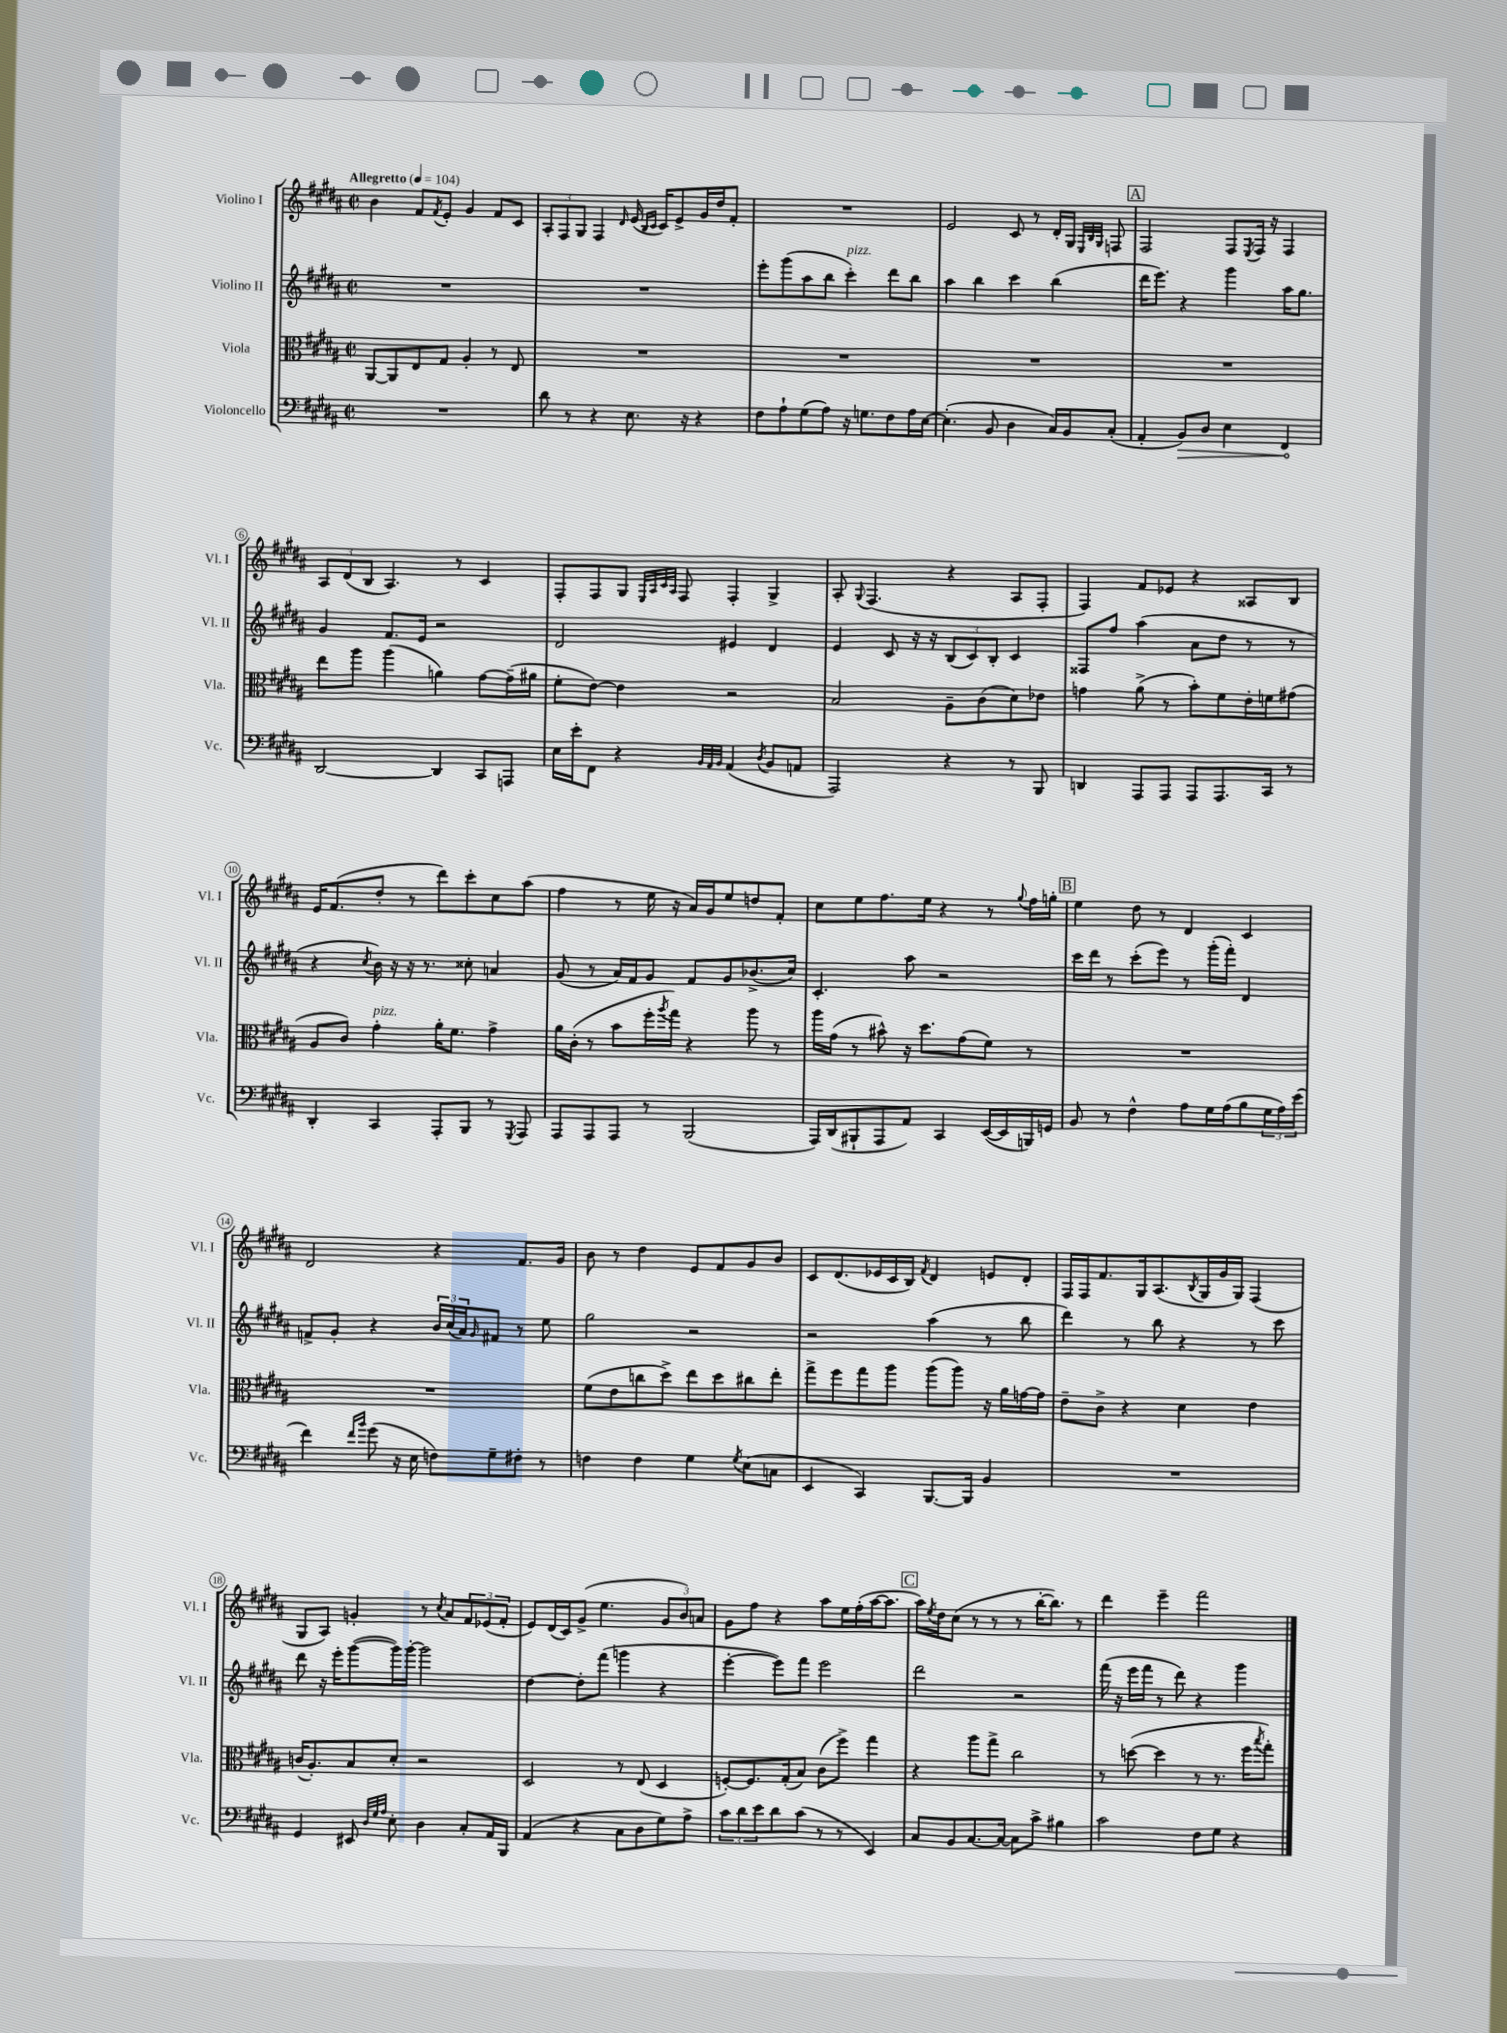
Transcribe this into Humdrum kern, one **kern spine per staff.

**kern	**kern	**kern	**kern
*staff4	*staff3	*staff2	*staff1
*clefF4	*clefC3	*clefG2	*clefG2
*k[f#c#g#d#a#]	*k[f#c#g#d#a#]	*k[f#c#g#d#a#]	*k[f#c#g#d#a#]
*M2/2	*M2/2	*M2/2	*M2/2
*met(c|)	*met(c|)	*met(c|)	*met(c|)
*MM104	*MM104	*MM104	*MM104
1r	[8AA#	1r	4b
.	8AA#]	.	.
.	8E	.	8f#
.	.	.	8qf#
.	8G#	.	8e'
.	4A#'	.	4g#
.	8r	.	8f#
.	8E	.	8c#
=	=	=	=
8d#	1r	1r	12A#'
.	.	.	12F#
8r	.	.	.
.	.	.	12G#
4r	.	.	4F#
.	.	.	16qqd#
8.E	.	.	(16e
.	.	.	16qqB
.	.	.	16qqc#
.	.	.	16c#)
.	.	.	8e^
16r	.	.	.
4r	.	.	16g#
.	.	.	16dd#
.	.	.	8f#'
=	=	=	=
8F#	1r	8eee'	1r
8A#`	.	(8ggg#	.
(8G#	.	8aa#	.
8A#)	.	8bb	.
16r	.	4ccc#')	.
8.G	.	.	.
8F#	.	8ddd#	.
16A#	.	8bb	.
[16E	.	.	.
=	=	=	=
(4.E']	1r	4aa#	2e
.	.	4bb	.
8BB	.	.	.
4D#	.	4ccc#	8c#
.	.	.	8r
16C#)	.	(4bb	16d#'
16BB	.	.	16G#
.	.	.	32qqE
.	.	.	32qqB
.	.	.	32qqG#
(8C#'	.	.	8F
=	=	=	=
4AA#'	1r	16ddd#	2F#
.	.	8.eee)	.
8BB)	.	4r	.
8D#	.	.	.
4E	.	4ggg#	8F#
.	.	.	8qE
.	.	.	16F#
.	.	.	16r
4FF#	.	16aa#	4F#
.	.	8.gg#	.
=	=	=	=
[2DD#	8ee	4g#	12A#
.	.	.	(12d#
.	8aa#	.	.
.	.	.	12B
.	(4aa#	8.f#	4.A#)
.	.	16e	.
4DD#]	4a)	2r	.
.	.	.	8r
8CC#	[8g#	.	4c#
8AAA	(16g#~]	.	.
.	16a#	.	.
=	=	=	=
16E	8f#'	2d#	8F#'
16e'	.	.	.
8FF#	[8e)	.	8F#
4r	4e]	.	8G#
.	.	.	32qqE
.	.	.	32qqA#
.	.	.	32qqc#
.	.	.	32qqA#
.	.	.	8F#
32qqBB	.	.	.
32qqAA#	.	.	.
32qqBB	.	.	.
(4AA#	2r	4e#	4F#'
8qD#	.	.	.
8BB	.	4d#	4G#^
8AA	.	.	.
=	=	=	=
2AAA#)	2B	4e	8A#'
.	.	.	8qqG#
.	.	.	(4.F#
.	.	8c#	.
.	.	16r	.
.	.	16r	.
4r	8A#~	(12B	4r
.	.	12c#)	.
.	(8c#	.	.
.	.	12B'	.
8r	8d#)	4c#	8A#
8BBB	8e-	.	8F#'
=	=	=	=
4DD	4g	8F##	4F#)
.	.	8ff#	.
8AAA#	(8a#^	(4aa#	8f#
8AAA#	8r	.	8e-
8AAA#	8b')	8a#	4r
8.AAA#	8f#	8dd#	.
.	16e'	8r	8A##
16CC#	16f	.	.
8r	(8g#	8r	8B
=	=	=	=
4DD#'	8A#	4r	16e
.	.	.	(8.f#
.	8c#)	.	.
.	.	8qcc#	.
4CC#	4g#'	16b)	8dd#'
.	.	16r	.
.	.	16r	8r
.	.	8.r	.
8AAA#'	16a#'	.	8ddd#)
.	8.f#	.	.
8BBB	.	8cc##'	8ccc#'
8r	4g#^	4a	8cc#
8qGGG#	.	.	.
8AAA#	.	.	(8aa#
=	=	=	=
8AAA#	16a#	(8g#	4ff#
.	(16c#'	.	.
8AAA#	8r	8r	.
8AAA#	8b	16a#)	8r
.	.	16f#	.
8r	16ff#'	8g#	16ee
.	8qaa#	.	.
.	16gg#)	.	16r
(2BBB	4r	8f#	16a#)
.	.	.	16g#
.	.	8g#	8ee
.	8aa#	(8.b-^	8dd
.	8r	.	8f#'
.	.	16cc#)	.
=	=	=	=
16AAA#)	16aa#	4.c#'	8cc#
(16DD#	(16g#	.	.
8BBB#`	8r	.	8ee
8AAA#	8b#^^)	.	8.ff#
8AA#)	16r	8aa#	.
.	8.dd#	.	16ee
4CC#	.	2r	4r
.	(8g#	.	.
([16EE	8f#)	.	8r
16EE]	.	.	.
.	.	.	8qqgg#
16BBB)	8r	.	16ff#
16GG	.	.	16gg'
=	=	=	=
8BB	1r	16ccc#	4ee
.	.	16ddd#	.
8r	.	8r	.
4F#^^	.	(8ccc#'	8dd#
.	.	8eee)	8r
8A#	.	8r	4d#
16G#	.	(16ggg#'	.
(16A#	.	16fff#')	.
8B	.	4d#	4c#
24G#	.	.	.
24A#)	.	.	.
(24e	.	.	.
=	=	=	=
4f#)	1r	8f^	2d#
.	.	8g#'	.
16qqf#	.	.	.
16qqb	.	.	.
(8g#	.	4r	.
16r	.	.	.
16E	.	.	.
8F)	.	24b	4r
.	.	(24cc#	.
.	.	24a#)	.
.	.	16qqg#	.
8G#~	.	8f#	.
8F#'	.	8r	8.f#
8r	.	8ee	.
.	.	.	16g#
=	=	=	=
4F	(8f#	2gg#	8b
.	8e	.	8r
4F	8cc	.	4dd#
.	8dd#^)	.	.
4G#	8ee	2r	8e
.	8dd#	.	8f#
8qG#	.	.	.
(8E	8cc#	.	8g#
8C	8ee'	.	8b
=	=	=	=
4EE	8gg#^	2r	8c#
.	8ff#	.	(8.d#
4CC#)	8gg#	.	.
.	.	.	16e-
.	8aa#	.	16c#
.	.	.	16B)
.	.	.	8qf#
[8.BBB	(8aa#	(4aa#	4d#
.	8aa#)	.	.
16BBB]	.	.	.
4BB	16r	8r	8e
.	16a#	.	.
.	[16g	8bb	8d#'
.	16g]	.	.
=	=	=	=
1r	8e~	4ddd#)	16F#
.	.	.	16F#
.	8c#^	.	8.f#
.	4r	8r	.
.	.	.	16G#
.	.	8bb	(8.A#
.	4d#	4r	.
.	.	.	8qB
.	.	.	16G#
.	.	.	16g#
.	.	.	16G#)
.	4e	8r	(4F#
.	.	8ccc#	.
=	=	=	=
4GG#	(16c	8ddd#	8G#
.	8.A#')	.	.
.	.	16r	8A#)
.	.	16eee'	.
8EE#	8B	([8ggg#	4g'
32qqD#	.	.	.
32qqG#	.	.	.
32qqA#	.	.	.
8E'	8d#'	16ggg#])	.
.	.	[16ggg#'	.
4D#	2r	2ggg#]	8r
.	.	.	8qcc#
.	.	.	8a#
8C#'	.	.	12f#
.	.	.	(12e-
16AA#	.	.	.
.	.	.	12f#'
16BBB	.	.	.
=	=	=	=
(4AA#	2D#	[4dd#	8e)
.	.	.	(16d#
.	.	.	16c#)
4r	.	8dd#']	(8g#^
.	.	(8fff#	4.ee
8C#	8r	4ggg	.
8D#	(8E	.	.
8G#)	4D#	4r	12g#
.	.	.	12b)
8A#^	.	.	.
.	.	.	12a
=	=	=	=
12c#	[8F')	[4eee'	8g#
12d#	.	.	.
.	8.F]	.	8ff#
12e	.	.	.
8d#	.	8eee])	4r
.	(16G#'	.	.
(8c#	8B)	8fff#	.
8r	(8c#	2eee	8aa#
8r	8ff#^)	.	16ee
.	.	.	(16ff#'
4EE)	4gg#	.	[16aa#
.	.	.	8.aa#]
=	=	=	=
8C#	4r	2ddd#	16aa#)
.	.	.	8qee
.	.	.	16dd#
8BB	.	.	(8cc#
[8.C#	8aa#	.	8r
.	8gg#^	.	8r
16C#_	.	.	.
8C#]	2cc#	2r	8r
8c#^	.	.	[16bb'
.	.	.	8.bb])
4B#	.	.	.
.	.	.	8r
=	=	=	=
2c#	8r	(16fff#	4ddd#
.	.	16r	.
.	([8dd	16eee	.
.	.	16fff#	.
.	4dd]	8r	4eee~
.	.	8ddd#)	.
8F#	8r	4r	2fff#
8G#	8.r	.	.
4r	.	4ggg#	.
.	16ff#	.	.
.	8qbb	.	.
.	8gg#')	.	.
==	==	==	==
*-	*-	*-	*-
